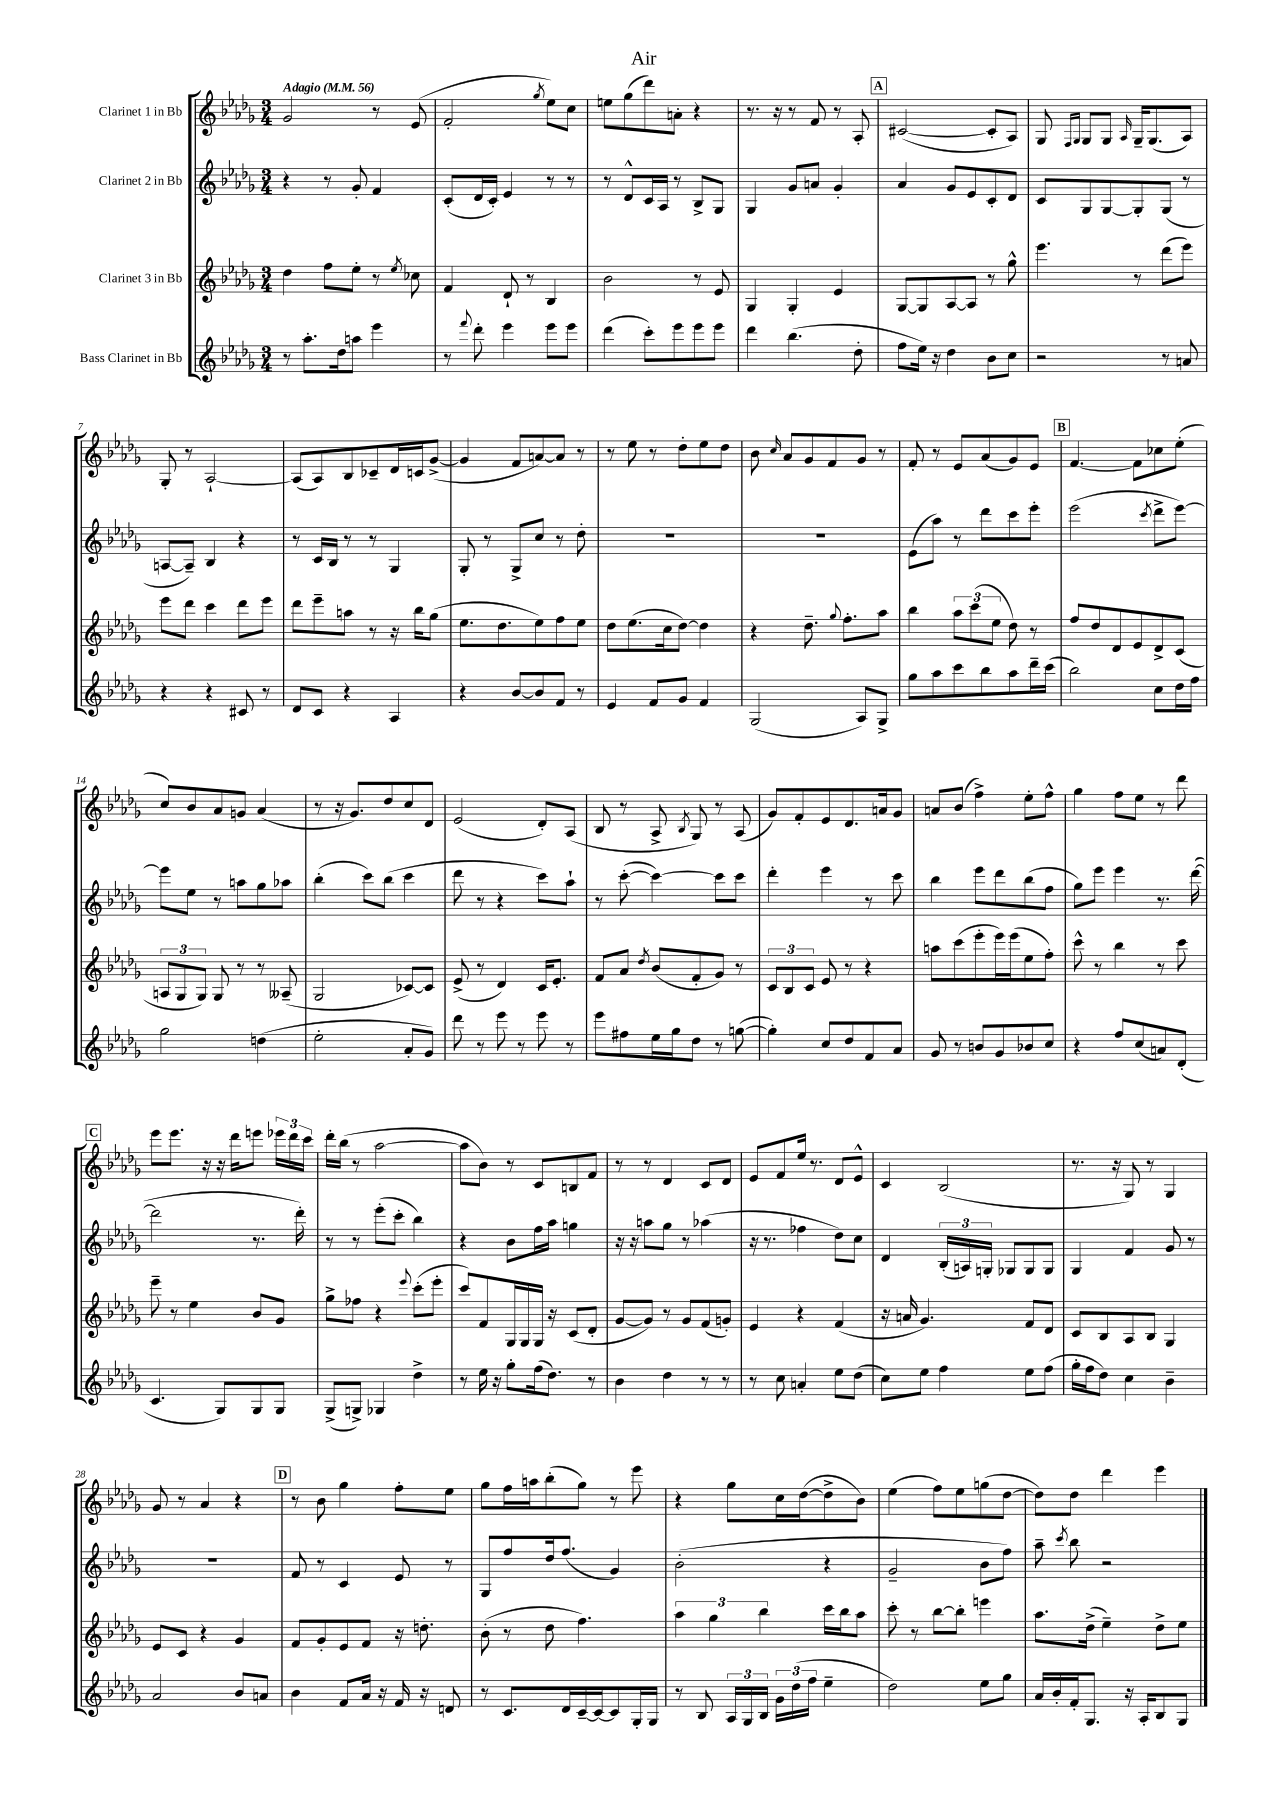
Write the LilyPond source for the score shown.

\header { title = "Air" }
<<
\new StaffGroup <<
\new Staff = "s0" \with { instrumentName = "Clarinet 1 in Bb" } {
    \clef treble \key des \major \numericTimeSignature \time 3/4 \tempo "Adagio" 4 = 56
    \autoBeamOff ges'2 r8 ees'8( |
    f'2-. \acciaccatura { ges''8 } ees''8[) c''8] |
    e''8[ ges''8( des'''8) a'8]-. r4 |
    r8. r16 r8 f'8 r8 aes8-. |
    \mark \markup { \box "A" } cis'2~( cis'8[-. aes8]) |
    ges8 \grace { f16[ ges16] } ges8[ ges8] \grace { aes16 } ges16[-- ges8.( aes8]) |
    ges8-. r8 aes2~-! |
    aes8[( aes8) bes8 ces'8-- des'16 c'16 ges'8]~->( |
    ges'4 f'8[ a'8~) a'8] r8 |
    r8 ees''8 r8 des''8[-. ees''8 des''8] |
    bes'8 \grace { c''16 } aes'8[ ges'8 f'8 ges'8] r8 |
    f'8-. r8 ees'8[ aes'8( ges'8) ees'8] |
    \mark \markup { \box "B" } f'4.~ f'8[ ces''8 ees''8]-.( |
    c''8[) bes'8 aes'8 g'8] aes'4( |
    r8 r16 ges'8.[) des''8 c''8 des'8] |
    ees'2( des'8[-.) aes8]( |
    bes8 r8 aes8-> \acciaccatura { bes8 } ges8) r8 aes8( |
    ges'8[) f'8-. ees'8 des'8. a'16 ges'8] |
    a'8[ bes'8]( f''4->) ees''8[-. f''8]-^ |
    ges''4 f''8[ ees''8] r8 des'''8 |
    \mark \markup { \box "C" } ees'''8[ ees'''8.] r16 r16 des'''16[ e'''8] \tuplet 3/2 { ees'''16[ des'''16 c'''16] } |
    des'''16[-. bes''16]( r8 aes''2~ |
    aes''8[ bes'8]) r8 c'8[ b8 f'8] |
    r8 r8 des'4 c'8[ des'8] |
    ees'8[ f'8 ees''16] r8. des'8[ ees'8]-^ |
    c'4 bes2( |
    r8. r16 ges8) r8 ges4 |
    ges'8 r8 aes'4 r4 |
    \mark \markup { \box "D" } r8 bes'8 ges''4 f''8[-. ees''8] |
    ges''8[ f''16 a''16 bes''8-.( ges''8]) r8 ees'''8 |
    r4 ges''8[ c''16 des''16~( des''8-> bes'8]) |
    ees''4( f''8[) ees''8 g''8( des''8]~ |
    des''8[) des''8] des'''4 ees'''4 \bar "|." |
}
\new Staff = "s1" \with { instrumentName = "Clarinet 2 in Bb" } {
    \clef treble \key des \major \numericTimeSignature \time 3/4
    \autoBeamOff r4 r8 ges'8-. f'4 |
    c'8[-.( des'16 c'16]-.) ees'4 r8 r8 |
    r8 des'8[-^ c'16 aes16] r8 bes8[-> ges8] |
    ges4 ges'8[ a'8] ges'4-. |
    \mark \markup { \box "A" } aes'4 ges'8[ ees'8 c'8-. des'8] |
    c'8[ ges8 ges8~ ges8-. ges8]( r8 |
    a8[~ a8]--) bes4 r4 |
    r8 c'16[ bes16] r8 r8 ges4 |
    ges8-. r8 ges8[-> c''8] r8 des''8-. |
    R2. |
    R2. |
    ees'8[( aes''8]) r8 des'''8[ c'''8 ees'''8]-. |
    \mark \markup { \box "B" } ees'''2( \acciaccatura { c'''8 } des'''8[-> ees'''8]~) |
    ees'''8[ ees''8] r8 a''8[ ges''8 aes''8] |
    bes''4-.( c'''8[) bes''8]( c'''4 |
    des'''8 r8 r4 c'''8[) aes''8]-! |
    r8 c'''8~-.( c'''4~) c'''8[ c'''8] |
    des'''4-. ees'''4 r8 c'''8 |
    bes''4 ees'''8[ des'''8 bes''8( f''8] |
    ges''8[) ees'''8] ees'''4 r8. des'''16~( |
    \mark \markup { \box "C" } des'''2 r8. des'''16-.) |
    r8 r8 ees'''8[-.( c'''8]-. bes''4) |
    r4 bes'8[ f''16 aes''16] g''4 |
    r16 r16 a''8[ ges''8] r8 aes''4( |
    r16 r8. fes''4 des''8[) c''8] |
    des'4 \tuplet 3/2 { bes16[-.( a16) g16]-. } ges8[ ges8 ges8] |
    ges4 f'4 ges'8 r8 |
    R2. |
    \mark \markup { \box "D" } f'8 r8 c'4 ees'8 r8 |
    ges8[ f''8 des''16 f''8.]( ges'4) |
    bes'2-.( r4 |
    ges'2-- bes'8[ f''8]) |
    aes''8-- \acciaccatura { c'''8 } bes''8 r2 \bar "|." |
}
\new Staff = "s2" \with { instrumentName = "Clarinet 3 in Bb" } {
    \clef treble \key des \major \numericTimeSignature \time 3/4
    \autoBeamOff des''4 f''8[ ees''8]-. r8 \acciaccatura { ees''8 } ces''8 |
    f'4 des'8-! r8 bes4 |
    bes'2 r8 ees'8 |
    ges4 ges4-. ees'4 |
    \mark \markup { \box "A" } ges8[~ ges8 aes8~ aes8] r8 ges''8-^ |
    ees'''4. r8 des'''8[( ees'''8]) |
    ees'''8[ des'''8] c'''4 des'''8[ ees'''8] |
    des'''8[ ees'''8-- a''8] r8 r16 bes''16[ ges''8]( |
    ees''8.[ des''8. ees''8) f''8 ees''8] |
    des''8[ ees''8.( c''16 des''8]~) des''4 |
    r4 des''8.-- \appoggiatura { ges''8 } f''8.[-. aes''8] |
    bes''4 \tuplet 3/2 { aes''8[ c'''8( ees''8] } des''8) r8 |
    \mark \markup { \box "B" } f''8[ des''8 des'8 ees'8 des'8-> c'8]( |
    \tuplet 3/2 { a8[ ges8 ges8]) } ges8 r8 r8 aeses8--( |
    ges2 ces'8[~) ces'8] |
    ees'8->( r8 des'4) c'16[ ees'8.]-. |
    f'8[ aes'8] \acciaccatura { des''8 } bes'8[( f'8-. ges'8]) r8 |
    \tuplet 3/2 { c'8[ bes8 c'8] } ees'8 r8 r4 |
    a''8[ c'''8( ees'''8-. ees'''16) ees'''16( ees''8 f''8]-.) |
    c'''8-^ r8 bes''4 r8 c'''8 |
    \mark \markup { \box "C" } ees'''8-- r8 ees''4 bes'8[ ges'8] |
    ges''8[-> fes''8] r4 \appoggiatura { ees'''8 } c'''8[-.( ees'''8]-. |
    c'''8[) f'8 ges16 ges16 ges16] r16 c'8[( des'8]-. |
    ges'8[~ ges'8]) r8 ges'8[ f'8( g'8]-.) |
    ees'4 r4 f'4( |
    r16 a'16 ges'4.) f'8[ des'8] |
    c'8[ bes8 aes8 bes8] ges4 |
    ees'8[ c'8] r4 ges'4 |
    \mark \markup { \box "D" } f'8[ ges'8-. ees'8 f'8] r16 d''8.-. |
    bes'8-.( r8 des''8 f''4.) |
    \tuplet 3/2 { aes''4 ges''4 bes''4 } c'''16[ bes''16 aes''8] |
    c'''8-. r8 bes''8[~ bes''8]-. e'''4 |
    aes''8.[ des''16]->( ees''4--) des''8[-> ees''8] \bar "|." |
}
\new Staff = "s3" \with { instrumentName = "Bass Clarinet in Bb" } {
    \clef treble \key des \major \numericTimeSignature \time 3/4
    \autoBeamOff r8 aes''8.[-. des''16 a''8] ees'''4 |
    r8 \appoggiatura { f'''8 } des'''8-. ees'''4 ees'''8[ ees'''8] |
    des'''4( c'''8[-.) ees'''8 ees'''8 ees'''8] |
    des'''4 bes''4.( des''8-. |
    \mark \markup { \box "A" } f''8[ ees''16]) r16 des''4 bes'8[ c''8] |
    r2 r8 a'8 |
    r4 r4 cis'8 r8 |
    des'8[ c'8] r4 aes4 |
    r4 bes'8[~ bes'8 f'8] r8 |
    ees'4 f'8[ ges'8] f'4 |
    ges2( aes8[) ges8]-> |
    ges''8[ aes''8 c'''8 bes''8 aes''8 des'''16-- c'''16]( |
    \mark \markup { \box "B" } bes''2) c''8[ des''16 f''16] |
    ges''2 d''4( |
    ees''2-. aes'8[-. ges'8]) |
    des'''8 r8 ees'''8 r8 ees'''8 r8 |
    ees'''8[ fis''8 ees''16 ges''16 des''8] r8 g''8~( |
    g''4-.) c''8[ des''8 f'8 aes'8] |
    ges'8 r8 b'8[ ges'8 bes'8 c''8] |
    r4 f''8[ c''8( a'8) des'8]-.( |
    \mark \markup { \box "C" } c'4. ges8[) ges8 ges8] |
    ges8[->( g8]->) ges4 des''4-> |
    r8 ees''16 r16 ges''8[-. f''16( des''8.]) r8 |
    bes'4 des''4 r8 r8 |
    r8 c''8 a'4-. ees''8[ des''8]( |
    c''8[) ees''8] f''4 ees''8[ f''8]( |
    ges''16[-. f''16 des''8]) c''4 bes'4-- |
    aes'2 bes'8[ a'8] |
    \mark \markup { \box "D" } bes'4 f'8[ aes'16] r16 f'16 r16 d'8 |
    r8 c'8.[ des'16 c'16~-- c'16~ c'8 ges16-. ges16] |
    r8 bes8 \tuplet 3/2 { aes16[ ges16 bes16] } \tuplet 3/2 { ges'16[ des''16( f''16] } ees''4-- |
    des''2) ees''8[ ges''8] |
    aes'16[ bes'16-. f'16-. ges8.] r16 aes16[-. bes8 ges8] \bar "|." |
}
>>
>>
